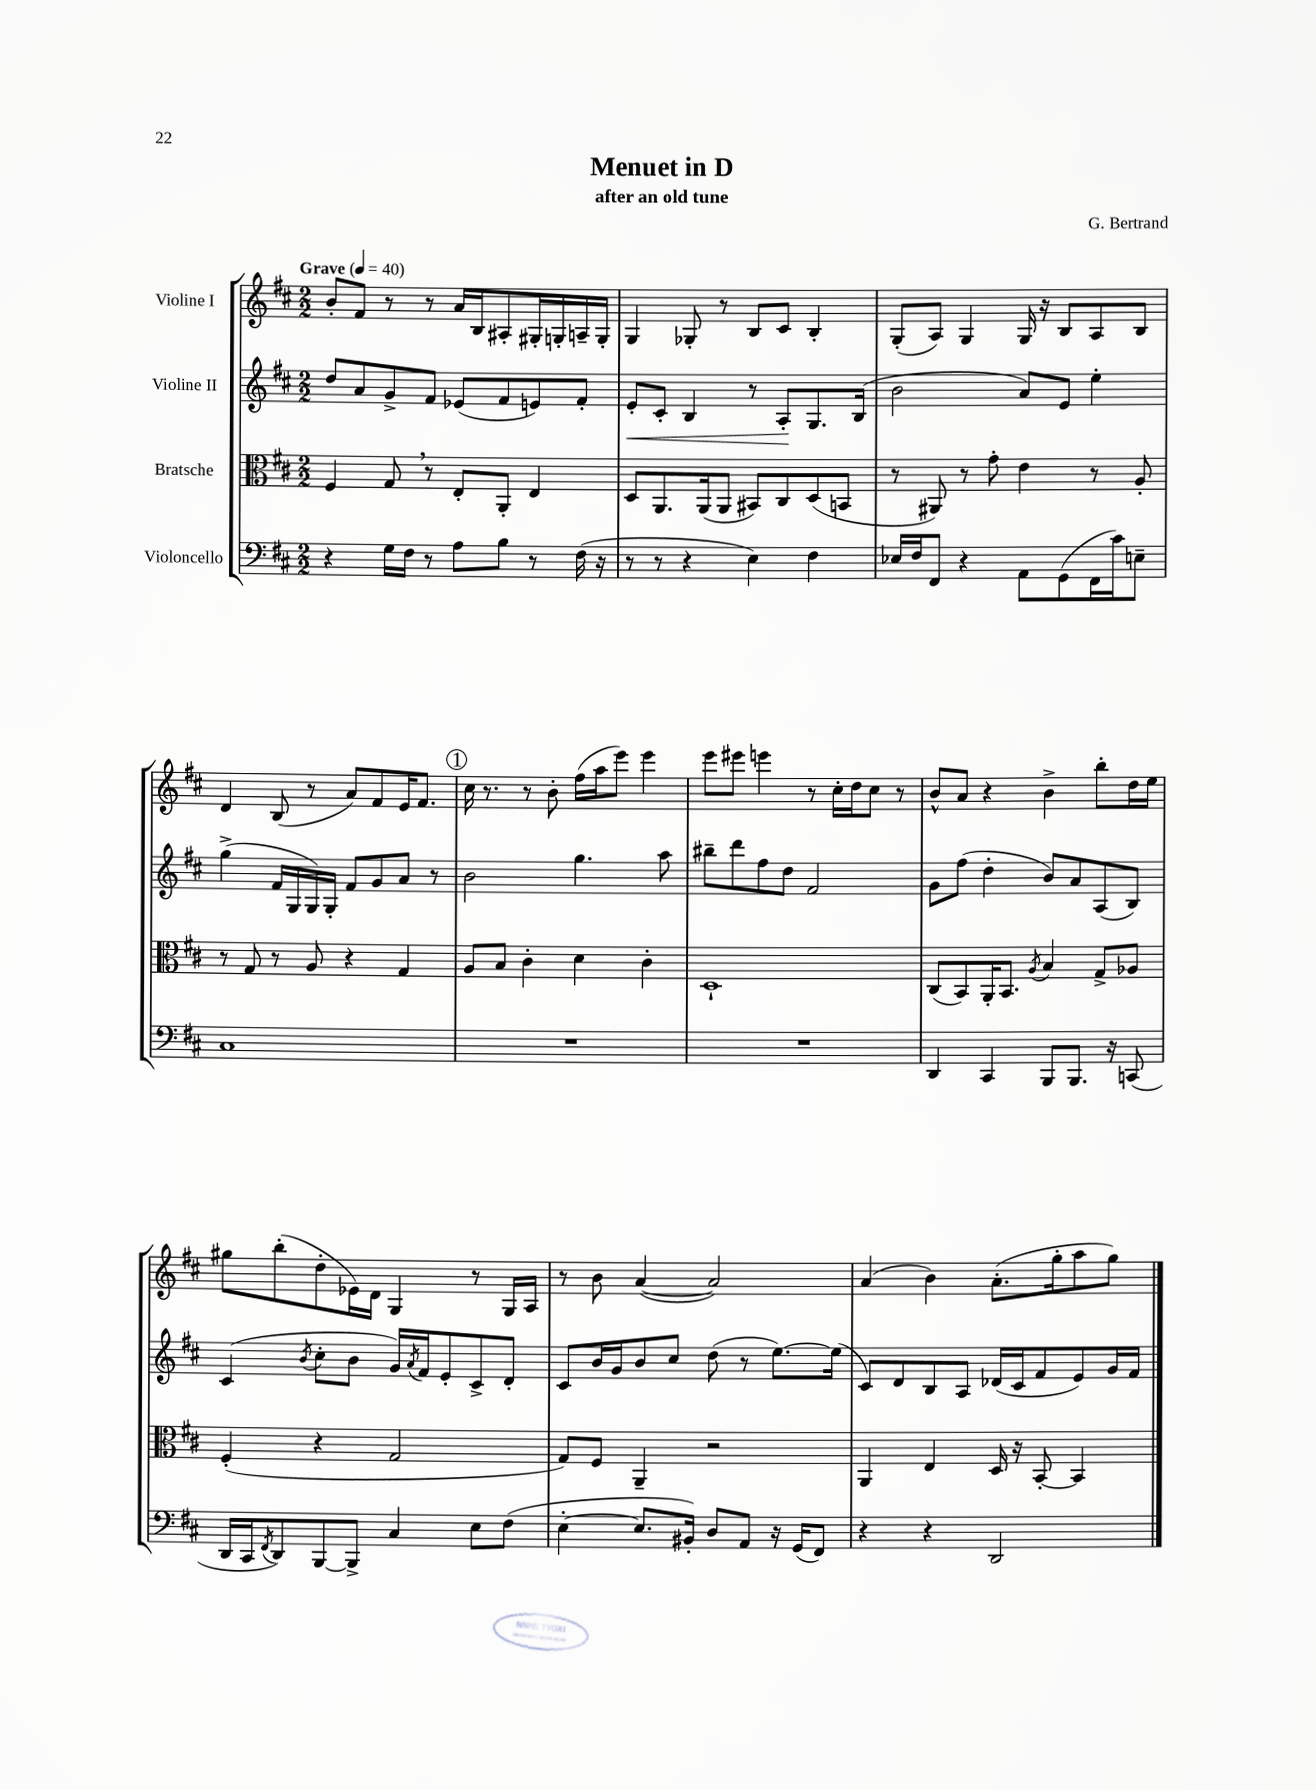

**kern	**kern	**kern	**kern
*staff4	*staff3	*staff2	*staff1
*clefF4	*clefC3	*clefG2	*clefG2
*k[f#c#]	*k[f#c#]	*k[f#c#]	*k[f#c#]
*M2/2	*M2/2	*M2/2	*M2/2
*MM40	*MM40	*MM40	*MM40
4r	4F#/	8dd/L	8b'/L
.	.	8a/	8f#/J
16G\LL	8G/	8g^/	8r
16F#\JJ	.	.	.
8r	8r	8f#/J	8r
8A\L	8E'/L	(8e-/L	16a/LL
.	.	.	16B/J
8B\J	8AA'/J	8f#/	8A#'/
8r	4E/	8e/)	16G#'/L
.	.	.	16G'/
(16F#\	.	8f#'/J	16A~/
16r	.	.	16G'/JJ
=	=	=	=
8r	8D/L	8e'/L	4G/
8r	8.AA/	8c#'/J	.
4r	.	4B/	8G-'/
.	(16AA/k	.	.
.	8AA/J	.	8r
4E\)	8BB#/L)	8r	8B/L
.	8C#/	8A'/L	8c#/J
4F#\	(8D/	8.G/	4B'/
.	8BB/J	.	.
.	.	(16B/Jk	.
=	=	=	=
16E-/LL	8r	2b\	(8G'/L
16F#/J	.	.	.
8FF#/J	8AA#/)	.	8A/J)
4r	8r	.	4G/
.	8g'\	.	.
8AA\L	4e\	8a/L)	16G/
.	.	.	16r
(8GG\	.	8e/J	8B/L
16FF#\L	8r	4ee'\	8A/
16c#\J)	.	.	.
8E~\J	8A'/	.	8B/J
=	=	=	=
1C#	8r	(4gg^\	4d/
.	8G/	.	.
.	8r	16f#/LL	(8B/
.	.	16G/	.
.	8A/	16G/)	8r
.	.	16G'/JJ	.
.	4r	8f#/L	8a/L)
.	.	8g/	8f#/
.	4G/	8a/J	16e/K
.	.	.	8.f#/J
.	.	8r	.
=	=	=	=
1r	8A/L	2b\	16cc#\
.	.	.	8.r
.	8B/J	.	.
.	4c#'\	.	8r
.	.	.	8b'\
.	4d\	4.gg\	(16ff#\LL
.	.	.	16aa\J
.	.	.	8eee\J)
.	4c#'\	.	4eee\
.	.	8aa\	.
=	=	=	=
1r	1D`	8bb#~\L	8eee\L
.	.	8ddd\	8eee#\J
.	.	8ff#\	4eee\
.	.	8dd\J	.
.	.	2f#/	8r
.	.	.	16cc#'\LL
.	.	.	16dd\J
.	.	.	8cc#\J
.	.	.	8r
=	=	=	=
4DD/	(8C#/L	8g\L	8b^^/L
.	8BB/)	(8ff#\J	8a/J
4CC#/	16AA'/K	4dd'\	4r
.	8.BB/J	.	.
.	8qA/	.	.
8BBB/L	4B/	8b/L)	4b^\
8.BBB/J	.	8a/	.
.	8G^/L	(8A/	8bb'\L
16r	.	.	.
(8CC/	8A-/J	8B/J)	16dd\L
.	.	.	16ee\JJ
=	=	=	=
16DD/LL	(4F#'/	(4c#/	8gg#\L
16CC#/J	.	.	.
8qFF#/	.	.	.
8DD/)	.	.	(8bb'\
.	.	8qb/	.
[8BBB/	4r	8cc#'\L	8dd'\
8BBB^/]J	.	8b\J	16e-\L)
.	.	.	16d\JJ
4C#/	2G/	16g/LL)	4G/
.	.	8qa/	.
.	.	16f#/J	.
.	.	8e'/	.
8E\L	.	8c#^/	8r
(8F#\J	.	8d'/J	16G/LL
.	.	.	16A/JJ
=	=	=	=
[4E'\	8G/L)	8c#/L	8r
.	8F#/J	16b/L	8b\
.	.	16g/J	.
8.E/]L	4AA~/	8b/	([4a/
.	.	8cc#/J	.
16BB#'/Jk)	.	.	.
8D/L	2r	(8dd\	2a/])
8AA/J	.	8r	.
16r	.	[8.ee\L)	.
(16GG/LK	.	.	.
8FF#/J)	.	.	.
.	.	(16ee\]Jk	.
=	=	=	=
4r	4AA/	8c#/L)	(4a/
.	.	8d/	.
4r	4E/	8B/	4b\)
.	.	8A/J	.
2DD/	16D/	(16d-/LL	(8.a'\L
.	16r	16c#/J	.
.	[8BB'/	8f#/	.
.	.	.	16gg'\k
.	4BB/]	8e/)	8aa\
.	.	16g/L	8gg\J)
.	.	16f#/JJ	.
==	==	==	==
*-	*-	*-	*-
